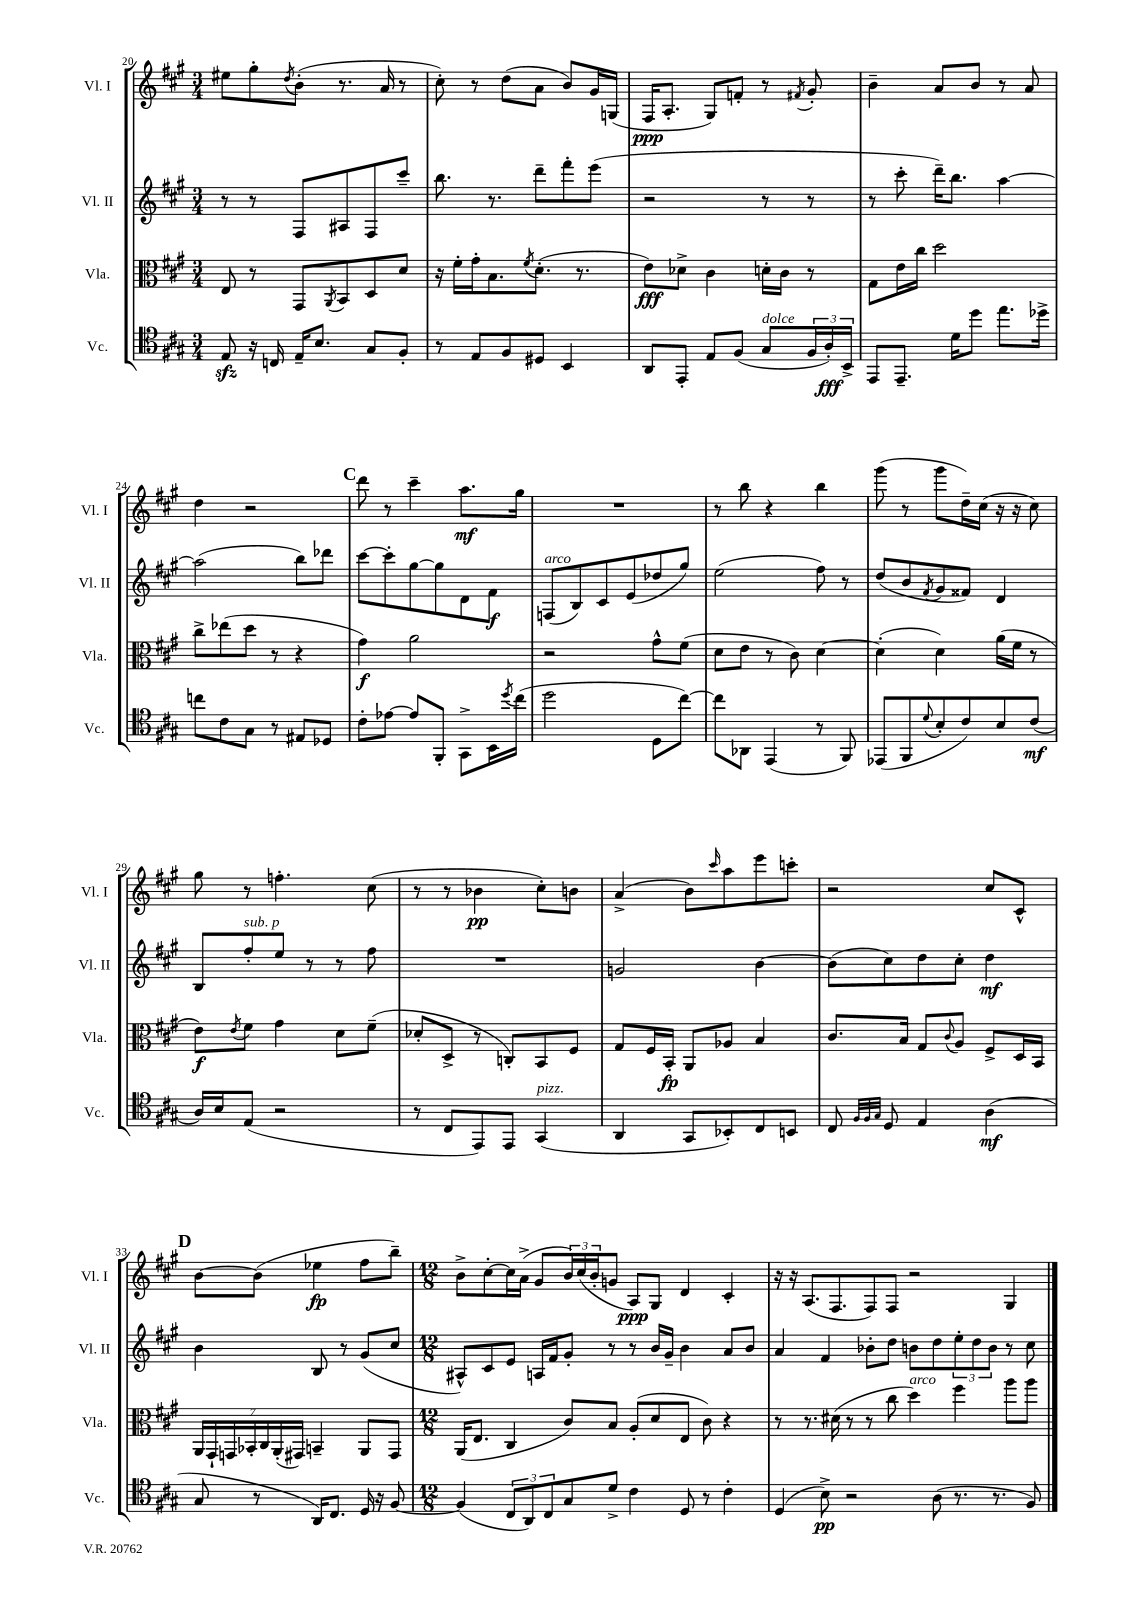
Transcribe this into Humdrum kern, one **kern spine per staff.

**kern	**kern	**kern	**kern
*staff4	*staff3	*staff2	*staff1
*clefC4	*clefC3	*clefG2	*clefG2
*k[f#c#g#]	*k[f#c#g#]	*k[f#c#g#]	*k[f#c#g#]
*M3/4	*M3/4	*M3/4	*M3/4
8E	8E	8r	8ee#
16r	8r	8r	8gg#'
16C	.	.	.
.	.	.	8qdd
16E~	8GG#	8F#	(8b'
8.B	.	.	.
.	8qAA	.	.
.	8BB	8A#	8.r
8G#	8D	8F#	.
.	.	.	16a
8F#'	8d	8ccc#~	8r
=	=	=	=
8r	16r	8.bb	8cc#')
.	16f#'	.	.
8E	16g#'	.	8r
.	8.B	8.r	.
8F#	.	.	(8dd
.	8qf#	.	.
8D#	(8.d'	8ddd~	8a
4BB	.	8fff#'	8b)
.	8.r	.	.
.	.	(8eee	16g#
.	.	.	(16G
=	=	=	=
8AA	8e)	2r	16F#
.	.	.	8.A'
8EE'	8d-^	.	.
8E	4c#	.	8G#)
(8F#	.	.	8f'
8G#	16d'	8r	8r
.	16c#	.	.
.	.	.	8qf#
24F#	8r	8r	8g#'
24A')	.	.	.
24BB^	.	.	.
=	=	=	=
8EE	8G#	8r	4b~
8.EE~	16e	8ccc#'	.
.	16cc#	.	.
.	2dd	16ddd~)	8a
16d	.	8.bb	.
8dd	.	.	8b
8.ee	.	[4aa	8r
.	.	.	8a
16dd-^	.	.	.
=	=	=	=
8cc	8cc#^	(2aa]	4dd
8c#	(8ee-	.	.
8G#	8dd	.	2r
8r	8r	.	.
8E#	4r	8bb)	.
8D-	.	8ddd-	.
=	=	=	=
8c#'	4g#)	[8ccc#	8ddd
[8e-	.	8ccc#']	8r
8e-]	2a	[8gg#	4ccc#~
8FF#'	.	8gg#]	.
8GG#^	.	8d	8.aa
16BB	.	8f#	.
8qdd	.	.	.
(16cc#	.	.	16gg#
=	=	=	=
2dd	2r	(8F	2.r
.	.	8B)	.
.	.	8c#	.
.	.	(8e	.
8D	8g#^^	8dd-	.
[8cc#)	(8f#	8gg#)	.
=	=	=	=
8cc#]	8d	(2ee	8r
8AA-	8e	.	8bb
(4EE	8r	.	4r
.	8c#)	.	.
8r	[4d	8ff#)	4bb
8FF#)	.	8r	.
=	=	=	=
(8EE-	(4d']	(8dd	(8ggg#
8FF#	.	8b	8r
8qqd	.	8qf#	.
8B'	4d)	8g#	8ggg#
8c#)	.	8f##)	16dd~)
.	.	.	(16cc#
8B	(16a	4d	16r
.	16f#	.	16r
(8c#	8r	.	8cc#)
=	=	=	=
16A)	8e)	8B	8gg#
16B	.	.	.
.	8qe	.	.
(8E	8f#	8ff#'	8r
2r	4g#	8ee	4.ff'
.	.	8r	.
.	8d	8r	.
.	(8f#~	8ff#	(8cc#
=	=	=	=
8r	8d-'	2.r	8r
8C#	8D^	.	8r
8EE)	8r	.	4b-
8EE	8C')	.	.
(4GG#	8BB	.	8cc#')
.	8F#	.	8b
=	=	=	=
4AA	8G#	2g	(4a^
.	16F#	.	.
.	16BB'	.	.
8GG#	8AA	.	8b)
.	.	.	16qqccc#
8BB-')	8A-	.	8aa
8C#	4B	[4b	8eee
8BB	.	.	8ccc'
=	=	=	=
8C#	8.c#	(8b]	2r
32qqF#	.	.	.
32qqF#	.	.	.
32qqG#	.	.	.
8D	.	8cc#)	.
.	16B	.	.
4E	8G#	8dd	.
.	8qqc#	.	.
.	8A	8cc#'	.
(4A	8F#^	4dd	8cc#
.	16D	.	8c#^^
.	16BB	.	.
=	=	=	=
8G#	28AA	4b	[8b
.	28GG#`	.	.
.	28GG	.	.
.	28BB-'	.	.
8r	.	.	(8b]
.	28C#	.	.
.	(28AA'	.	.
.	28GG#)	.	.
16AA)	4BB~	8B	4ee-
8.C#	.	.	.
.	.	8r	.
16D	8AA	(8g#	8ff#
16r	.	.	.
[8F#	8GG#	8cc#	8bb~)
=	=	=	=
*M12/8	*M12/8	*M12/8	*M12/8
(4F#]	(16AA	8A#^^)	8b^
.	8.E	.	.
.	.	8c#	[8cc#'
12C#	4C#	8e	16cc#]
.	.	.	(16a^
12AA)	.	.	.
.	.	16A	8g#
12C#	.	.	.
.	.	16f#	.
8G#	8c#)	8g#'	24b)
.	.	.	(24cc#
.	.	.	24b'
8d^	8B	8r	8g
4c#	(8A'	8r	8A)
.	8d	16b	8G#
.	.	16g#~	.
8D	8E	4b	4d
8r	8c#)	.	.
4c#'	4r	8a	4c#'
.	.	8b	.
=	=	=	=
(4D	8r	4a	16r
.	.	.	16r
.	8.r	.	(8.A
8B^)	.	4f#	.
.	(16d#	.	8.F#
2r	8r	.	.
.	8r	8b-'	8F#)
.	8cc#	8dd	8F#
.	4dd)	8b	2r
(8A	.	8dd	.
8.r	4ff#	12ee'	.
.	.	12dd	.
.	.	12b	.
8.r	.	.	.
.	8aa	8r	4G#
8F#)	8aa	8cc#	.
==	==	==	==
*-	*-	*-	*-
